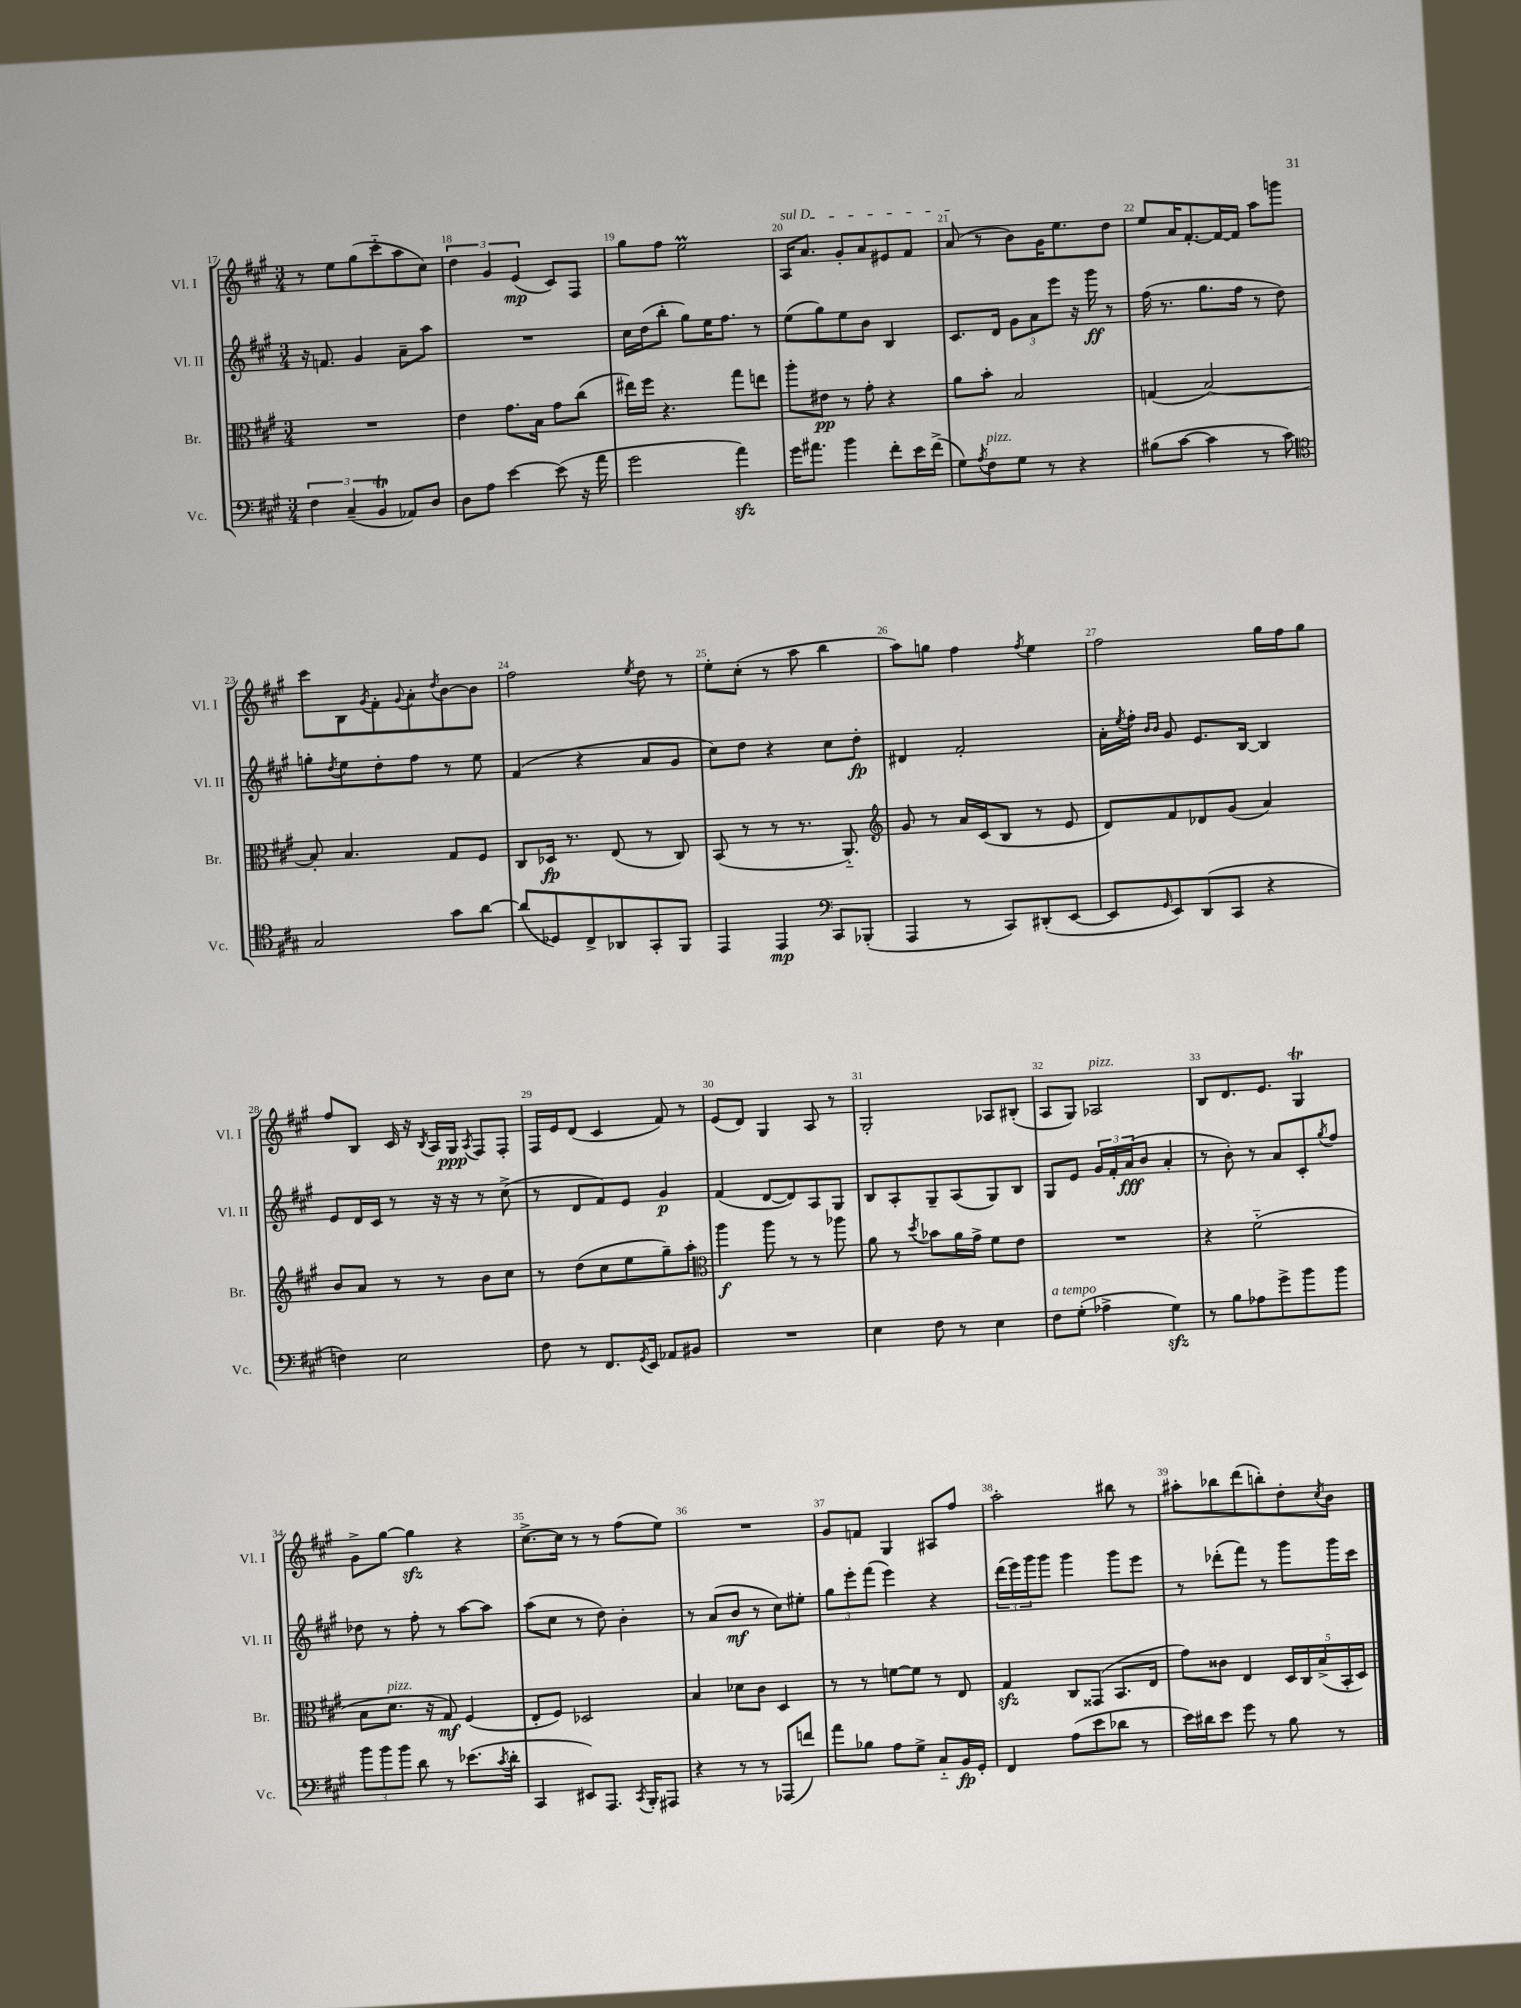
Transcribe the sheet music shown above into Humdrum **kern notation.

**kern	**dynam	**kern	**dynam	**kern	**dynam	**kern	**dynam
*part4	*part4	*part3	*part3	*part2	*part2	*part1	*part1
*staff4	*staff4	*staff3	*staff3	*staff2	*staff2	*staff1	*staff1
*I"Vc.	*	*I"Br.	*	*I"Vl. II	*	*I"Vl. I	*
*I'Vc.	*	*I'Br.	*	*I'Vl. II	*	*I'Vl. I	*
*clefF4	*	*clefC3	*	*clefG2	*	*clefG2	*
*k[f#c#g#]	*	*k[f#c#g#]	*	*k[f#c#g#]	*	*k[f#c#g#]	*
*M3/4	*	*M3/4	*	*M3/4	*	*M3/4	*
=17	=17	=17	=17	=17	=17	=17	=17
6F#\	.	2.r	.	16r	.	8r	.
.	.	.	.	8.fn/	.	.	.
.	.	.	.	.	.	8ee\L	.
(6C#~/	.	.	.	.	.	.	.
.	.	.	.	4g#/	.	(8gg#\	.
6BBT/	.	.	.	.	.	.	.
.	.	.	.	.	.	8ccc#\	.
8AA-X/L)	.	.	.	8a~\L	.	8aa\	.
8D/J	.	.	.	8aa\J	.	8cc#\J)	.
=18	=18	=18	=18	=18	=18	=18	=18
8D\L	.	4e\	.	2.r	.	6dd\	.
8A\J	.	.	.	.	.	.	.
.	.	.	.	.	.	6g#/	.
[4e\	.	8.g#\L	.	.	.	.	.
.	.	.	.	.	.	(6e/	mp
.	.	16B\Jk	.	.	.	.	.
(8e\]	.	8g#\L	.	.	.	8c#/L)	.
16r	.	(8cc#\J	.	.	.	8F#/J	.
16a\	.	.	.	.	.	.	.
=19	=19	=19	=19	=19	=19	=19	=19
2g#\	.	16ee#X\LL)	.	16cc#\LL	.	8gg#\L	.
.	.	16ff#\JJ	.	(16dd\J	.	.	.
.	.	4.r	.	8bb'\J	.	8ff#\J	.
.	.	.	.	8gg#\L)	.	2eeM\	.
.	.	.	.	16ee\K	.	.	.
.	.	.	.	8.ff#\J	.	.	.
4azz\)	.	8gg#\L	.	.	.	.	.
.	.	8een\J	.	8r	.	.	.
=20	=20	=20	=20	=20	=20	=20	=20
!	!	!	!	!	!	!LO:TX:a:i:t=sul D	!
16g#\KL	.	8aa'\L	.	(8ee\L	.	16A/KL	.
8.a#X\J	.	.	.	.	.	8.a/J	.
.	.	8e#X\J	pp	8gg#\)	.	.	.
4b\	.	8r	.	8ee\	.	8g#'/L	.
.	.	8g#'\	.	8b\J	.	8a/	.
8f#'\L	.	4r	.	4B/	.	8e#X/	.
16e\L	.	.	.	.	.	8f#/J	.
(16f#^\JJ	.	.	.	.	.	.	.
=21	=21	=21	=21	=21	=21	=21	=21
8G#\L)	.	8a\L	.	8.c#/L	.	(8a/	.
8qA/	.	.	.	.	.	.	.
!LO:TX:a:i:t=pizz.	!	!	!	!	!	!	!
8F#\	.	8b'\J	.	.	.	8r	.
.	.	.	.	16d/Jk	.	.	.
8G#\J	.	2B/	.	12g#\L	.	8b\L)	.
.	.	.	.	12a\	.	.	.
8r	.	.	.	.	.	16g#\K	.
.	.	.	.	12eee\J	.	.	.
.	.	.	.	.	.	8.ee\	.
4r	.	.	.	16r	.	.	.
.	.	.	.	16ggg#\	ff	.	.
.	.	.	.	8r	.	8dd\J	.
=22	=22	=22	=22	=22	=22	=22	=22
(8B#X\L	.	(4Gn/	.	(16ff#\	.	8ee/L	.
.	.	.	.	8.r	.	.	.
[8c#\J	.	.	.	.	.	16a/K	.
.	.	.	.	.	.	[8.f#'/	.
4c#\]	.	[2B/)	.	8.gg#\L	.	.	.
.	.	.	.	.	.	16f#/L_	.
.	.	.	.	16ff#\Jk	.	16f#/JJ]	.
8r	.	.	.	8r	.	8aa\L	.
8c#\)	.	.	.	8dd\)	.	8gggn\J	.
!!LO:LB:g=z
=23	=23	=23	=23	=23	=23	=23	=23
*clefC4	*	*	*	*	*	*	*
2G#/	.	8B'/]	.	8ggn'\L	.	8ccc#\L	.
.	.	.	.	8qdd/	.	.	.
.	.	4.B/	.	8ee\	.	8B\	.
.	.	.	.	.	.	8qg#/	.
.	.	.	.	8dd'\	.	8f#'\	.
.	.	.	.	.	.	8qqg#/	.
.	.	.	.	8ff#\J	.	8a'\	.
.	.	.	.	.	.	8qdd/	.
8g#\L	.	8G#/L	.	8r	.	[8b\	.
[8a\J	.	8F#/J	.	8ee\	.	8b\J]	.
=24	=24	=24	=24	=24	=24	=24	=24
(8a/L]	.	8C#/L	.	(4f#/	.	2ff#\	.
8D-X/)	.	16D-X/Jk	fp	.	.	.	.
.	.	8.r	.	.	.	.	.
8C#^/	.	.	.	4r	.	.	.
8AA-X/	.	(8E/	.	.	.	.	.
.	.	.	.	.	.	8qee/	.
8GG#'/	.	8r	.	8a/L	.	8dd\	.
8FF#/J	.	8C#/)	.	8g#/J	.	8r	.
=25	=25	=25	=25	=25	=25	=25	=25
4EE/	.	(8BB/	.	8cc#\L)	.	8ee'\L	.
.	.	8r	.	8dd\J	.	(8cc#'\J	.
4EE/	mp	8r	.	4r	.	8r	.
.	.	8.r	.	.	.	8aa\	.
*clefF4	*	*	*	*	*	*	*
8CC#/L	.	.	.	8cc#\L	.	4bb\	.
.	.	8.AA/)	.	.	.	.	.
(8BBB-X'/J	.	.	.	8dd'\J	fp	.	.
=26	=26	=26	=26	=26	=26	=26	=26
*	*	*clefG2	*	*	*	*	*
4AAA/	.	8g#/	.	4d#X/	.	8aa\L)	.
.	.	8r	.	.	.	8ggn\J	.
8r	.	16a/LL	.	2f#'/	.	4ff#\	.
.	.	(16c#/J	.	.	.	.	.
8CC#/L)	.	8B/J	.	.	.	.	.
.	.	.	.	.	.	8qff#/	.
(8DD#X'/	.	8r	.	.	.	4ee\	.
[8EE/J	.	8e/	.	.	.	.	.
=27	=27	=27	=27	=27	=27	=27	=27
8EE/L]	.	8d/L)	.	16a'\LL	.	2ff#\	.
.	.	.	.	8qee/	.	.	.
.	.	.	.	16ff#'\JJ	.	.	.
.	.	.	.	16qqb/LL	.	.	.
16qqGG#/	.	.	.	16qqb/JJ	.	.	.
8EE/)	.	8f#/	.	8g#/	.	.	.
(8DD/	.	8d-X/	.	8.e/L	.	.	.
8CC#/J	.	(8g#/J	.	.	.	.	.
.	.	.	.	[16B/Jk	.	.	.
4r	.	4a/)	.	4B/]	.	16gg#\LL	.
.	.	.	.	.	.	16ff#\J	.
.	.	.	.	.	.	8gg#\J	.
!!LO:LB:g=z
=28	=28	=28	=28	=28	=28	=28	=28
4Fn\)	.	8b/L	.	8e/L	.	8ff#/L	.
.	.	8a/J	.	16d/L	.	8B/J	.
.	.	.	.	16c#/JJ	.	.	.
2E\	.	8r	.	8r	.	16c#/	.
.	.	.	.	.	.	16r	.
.	.	.	.	.	.	8qB/	.
.	.	8r	.	16r	.	16A/LL	.
.	.	.	.	16r	.	16G#/JJ	ppp
.	.	.	.	.	.	8qA/	.
.	.	8b\L	.	8r	.	8F#/L	.
.	.	8cc#\J	.	(8cc#^\	.	8F#'/J	.
=29	=29	=29	=29	=29	=29	=29	=29
8F#\	.	8r	.	8r	.	16F#/LL	.
.	.	.	.	.	.	16e/J	.
8r	.	(8dd\L	.	8d/L	.	(8d/J	.
8.FF#/L	.	8cc#\	.	8f#/)	.	4c#/	.
.	.	8ee\	.	8e/J	.	.	.
8qGG#/	.	.	.	.	.	.	.
16EE/Jk	.	.	.	.	.	.	.
8AA-X/L	.	8gg#~\)	.	4g#/	p	8f#/)	.
8BB#X/J	.	8aa'\J	.	.	.	8r	.
=30	=30	=30	=30	=30	=30	=30	=30
*	*	*clefC3	*	*	*	*	*
2.r	.	4aa\	f	(4f#/	.	(8e/L	.
.	.	.	.	.	.	8d/J)	.
.	.	8aa\	.	[8d/L	.	4G#/	.
.	.	8r	.	8d/])	.	.	.
.	.	8r	.	8A/	.	8A/	.
.	.	8aa-X\	.	8G#/J	.	8r	.
=31	=31	=31	=31	=31	=31	=31	=31
4E\	.	8a\	.	8B/L	.	2G#'/	.
.	.	8r	.	8A'/	.	.	.
.	.	8qdd/	.	.	.	.	.
8F#\	.	8b-X\L	.	8G#~/	.	.	.
8r	.	16a\L	.	(8A/	.	.	.
.	.	16g#^\JJ	.	.	.	.	.
4E\	.	8f#\L	.	8G#/)	.	8A-X/L	.
.	.	8e\J	.	8B/J	.	(8B#X'/J	.
=32	=32	=32	=32	=32	=32	=32	=32
!LO:TX:a:i:t=a tempo	!	!	!	!	!	!	!
8F#\L	.	2.r	.	8G#/L	.	8A/L	.
(8G#'\J	.	.	.	8e/J	.	8G#/J)	.
!	!	!	!	!	!	!LO:TX:a:i:t=pizz.	!
4A-X^\	.	.	.	24g#/LL	.	2A-X/	.
.	.	.	.	24f#'/	.	.	.
.	.	.	.	(24a/J	fff	.	.
.	.	.	.	8b/J	.	.	.
4G#zz\)	.	.	.	4a'/	.	.	.
=33	=33	=33	=33	=33	=33	=33	=33
8r	.	4r	.	8r	.	8B/L	.
8B\L	.	.	.	8b'\)	.	8.d/	.
8A-X\	.	(2f#\	.	8r	.	.	.
.	.	.	.	.	.	8.e/J	.
8g#^\	.	.	.	8a/L	.	.	.
8b\	.	.	.	8c#'/	.	4G#t/	.
.	.	.	.	8qgg#/	.	.	.
8b\J	.	.	.	8ff#/J	.	.	.
!!LO:LB:g=z
=34	=34	=34	=34	=34	=34	=34	=34
12b\L	.	8B\L	.	8dd-X\	.	8g#^\L	.
12b\	.	.	.	.	.	.	.
!	!	!LO:TX:a:i:t=pizz.	!	!	!	!	!
.	.	8.d\J	.	8r	.	[8gg#\J	.
12b\J	.	.	.	.	.	.	.
8d\	.	.	.	8ff#'\	.	4gg#zz\]	.
.	.	16r	.	.	.	.	.
8r	.	8G#/)	mf	8r	.	.	.
(8.e-X\L	.	(4F#/	.	[8aa\L	.	4r	.
.	.	.	.	8aa\J]	.	.	.
8qc#/	.	.	.	.	.	.	.
16d'\Jk	.	.	.	.	.	.	.
=35	=35	=35	=35	=35	=35	=35	=35
4CC#/	.	8E'/L	.	(8aa\L	.	[8.cc#^\L	.
.	.	8F#/J)	.	8cc#\J	.	.	.
.	.	.	.	.	.	16cc#\Jk]	.
8EE#X/L)	.	2D-X/	.	8r	.	8r	.
8.AAA/J	.	.	.	8dd\)	.	8r	.
.	.	.	.	4b'\	.	(8ff#\L	.
8qCC#/	.	.	.	.	.	.	.
16BBB'/KL	.	.	.	.	.	.	.
8AAA#X/J	.	.	.	.	.	8ee\J)	.
=36	=36	=36	=36	=36	=36	=36	=36
4r	.	4B/	.	8r	.	2.r	.
.	.	.	.	(8a/L	.	.	.
8r	.	8d-X\L	.	8b/J	mf	.	.
8r	.	8c#\J	.	8r	.	.	.
(8AAA-X/L	.	4D/	.	8cc#\L)	.	.	.
8fn/J)	.	.	.	8ee#X'\J	.	.	.
=37	=37	=37	=37	=37	=37	=37	=37
8a\L	.	8r	.	12gg#\L	.	8g#/L	.
.	.	.	.	12eee'\	.	.	.
8B-X\J	.	8r	.	.	.	8fn/J	.
.	.	.	.	(12fff#\J	.	.	.
8A\L	.	[8fn\L	.	4eee\)	.	4G#/	.
8G#^\J	.	8f\J]	.	.	.	.	.
8C#/L	.	8r	.	4r	.	8A#X/L	.
16BB/L	fp	8E/	.	.	.	8ff#/J	.
16GG#'/JJ	.	.	.	.	.	.	.
=38	=38	=38	=38	=38	=38	=38	=38
4FF#/	.	4G#zz/	.	(24ddd\LL	.	2aa'\	.
.	.	.	.	24eee\)	.	.	.
.	.	.	.	24ggg#\J	.	.	.
.	.	.	.	8ggg#\J	.	.	.
(8A\L	.	8C#/L	.	4ggg#\	.	.	.
8e\	.	(8GG##X/J	.	.	.	.	.
8d-X\J	.	8.BB/L	.	8ggg#\L	.	8bb#X\	.
8r	.	.	.	8eee\J	.	8r	.
.	.	16E/Jk	.	.	.	.	.
=39	=39	=39	=39	=39	=39	=39	=39
16e\LL)	.	8g#\L)	.	8r	.	8aa#X'\L	.
16d#X\J	.	.	.	.	.	.	.
8e\J	.	8c##X\J	.	(8ddd-X'\L	.	8bb-X\	.
8g#\	.	4E/	.	8fff#\J)	.	(8ddd\	.
8r	.	.	.	8r	.	8bbn'\)	.
8B\	.	20D/LL	.	8ggg#\L	.	8dd'\	.
.	.	20C#/	.	.	.	.	.
.	.	(20B^/	.	.	.	.	.
.	.	.	.	.	.	8qcc#/	.
8r	.	.	.	16ggg#\L	.	8b\J	.
.	.	20BB'/	.	.	.	.	.
.	.	.	.	16ccc#\JJ	.	.	.
.	.	20D/JJ)	.	.	.	.	.
==	==	==	==	==	==	==	==
*-	*-	*-	*-	*-	*-	*-	*-
